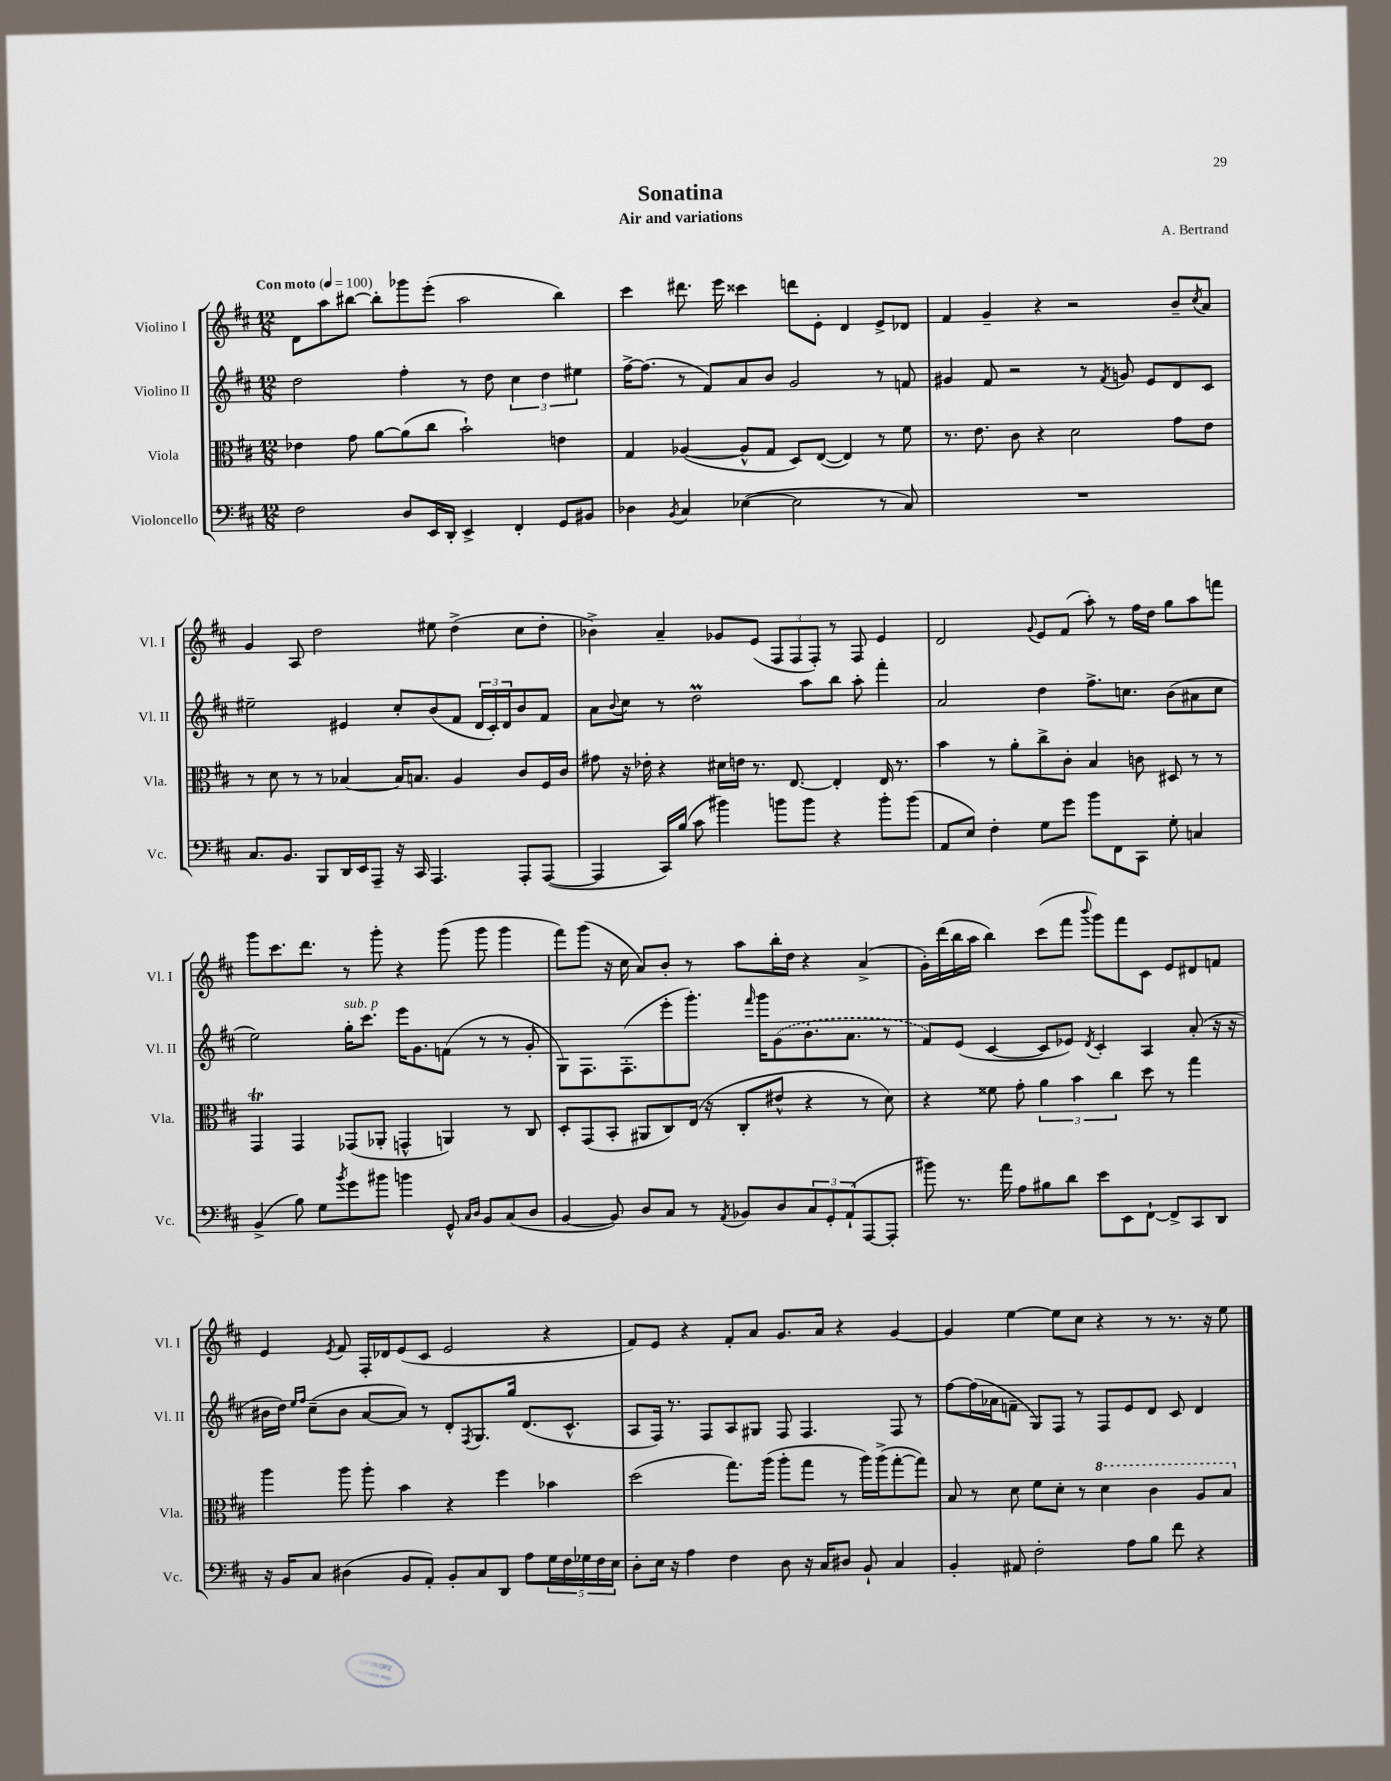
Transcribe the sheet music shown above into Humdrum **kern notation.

**kern	**kern	**kern	**kern
*part4	*part3	*part2	*part1
*staff4	*staff3	*staff2	*staff1
*I"Violoncello	*I"Viola	*I"Violino II	*I"Violino I
*I'Vc.	*I'Vla.	*I'Vl. II	*I'Vl. I
*clefF4	*clefC3	*clefG2	*clefG2
*k[f#c#]	*k[f#c#]	*k[f#c#]	*k[f#c#]
*M12/8	*M12/8	*M12/8	*M12/8
*MM100	*MM100	*MM100	*MM100
=1	=1	=1	=1
!	!	!	!LO:TX:a:B:t=Con moto
2F#\	4e-X\	2dd\	8d\L
.	.	.	8aa\
.	8g\	.	[8bb#X\J
.	[8a\L	.	8bb#'\L]
8D/L	(8a\]	4ff#'\	8ggg-X\
16EE/L	8cc#\J	.	(8eee'\J
16DD'/JJ	.	.	.
4EE^/	2b`\)	8r	2aa\
.	.	8dd\	.
4FF#'/	.	6cc#\	.
.	.	6dd\	.
8GG/L	4en\	.	4bb#\)
.	.	6ee#X\	.
8BB#X/J	.	.	.
=2	=2	=2	=2
4D-X\	4G/	[16ff#^\KL	4ccc#\
.	.	(8.ff#\J]	.
8qBB/	.	.	.
4C#/	([4A-X/	8r	8.ddd#X\
.	.	8f#/L)	.
.	.	.	16eee\
([4E-X\	8A-^^/L]	8a/	4ccc##X\
.	8G/J	8b/J	.
2E-\]	8D/L)	2g/	8dddn\L
.	([8E/J	.	8e'\J
.	4E/])	.	4d/
8r	8r	8r	8e^/L
8C#/)	8f#\	8fn/	8d-X/J
=3	=3	=3	=3
1.r	8.r	4g#X/	4f#/
.	8.e\	.	.
.	.	8f#/	4g~/
.	8c#\	2r	.
.	4r	.	4r
.	2d\	.	2r
.	.	8r	.
.	.	8qf#/	.
.	.	8gn/	.
.	.	8e/L	.
.	8g\L	8d/	8b~/L
.	.	.	8qcc#/
.	8e\J	8c#/J	8a/J
!!LO:LB:g=z
=4	=4	=4	=4
8.C#/L	8r	2ee#X~\	4g/
.	8d\	.	.
8.BB/J	.	.	.
.	8r	.	8A/
8BBB/L	8r	.	2dd\
16DD/L	[4B-X/	4e#X/	.
16EE/J	.	.	.
8AAA~/J	.	.	.
16r	16B-/KL]	8cc#'/L	.
16CC#/	8.Bn/J	.	.
4.AAA/	.	(8b/	8ee#X\
.	4A/	8f#/J	(4dd^\
.	.	24d/LL	.
.	.	24c#'/)	.
.	.	24d/J	.
8AAA'/L	8c#/L	8b/	8cc#\L
([8AAA/J	16F#/L	8f#/J	8dd'\J
.	16c#/JJ	.	.
=5	=5	=5	=5
4AAA/]	8g#X\	8a\L	4b-X^\)
.	.	8qqb/	.
.	16r	8cc#\J	.
.	16e-X'\	.	.
16CC#/LL)	4r	8r	4a~/
(16B/JJ	.	.	.
8c#\	.	2ddM\	.
4b#X\)	16d#X\LL	.	8g-X/L
.	16en\JJ	.	.
.	8.r	.	(8e/J
8bn\L	.	.	12F#/L
.	[8.E/	.	.
.	.	.	12F#/
8b\J	.	8aa\L	.
.	.	.	12F#'/J)
4r	4E'/]	8bb\J	8r
.	.	8aa'\	8F#/
8b'\L	16E/	4fff#'\	4e/
.	8.r	.	.
(8b\J	.	.	.
=6	=6	=6	=6
8AA/L	4b\	2a/	2d/
8E/J)	.	.	.
4F#'\	8r	.	.
.	8a'\L	.	.
.	.	.	8qqg/
8G\L	8cc#^\	4dd\	8e/L
8g\J	8c#'\J	.	(8f#/J
8b\L	4B/	8.ff#^\L	8aa'\)
8FF#\	.	.	8r
.	.	8.ccn\J	.
8CC#\J	8cn\	.	16ff#\LL
.	.	.	16dd\JJ
8G'\	8D#X/	(8b\L	8gg\L
4Cn/	8r	8a#X\	8aa\
.	8r	8cc\J	8fffn\J
!!LO:LB:g=z
=7	=7	=7	=7
(4BB^/	4GGT/	2ee\)	8ggg\L
.	.	.	8.ccc#\
8B\)	4GG/	.	.
.	.	.	8.ddd\J
8G\L	.	.	.
8qb/	.	.	.
!	!	!LO:TX:a:i:t=sub. p	!
8g\	(8GG-X/L	16gg'\KL	8r
.	.	8.ccc#\J	.
8b#X\J	8AA-X'/J	.	8ggg'\
4bn\	4GGn^^/	16eee\KL	4r
.	.	8.g\	.
8GG^^/	4AAn/)	(8fn\J	(8ggg\
16qqC#/LL	.	.	.
16qqD/JJ	.	.	.
8BB/L	.	8r	8ggg\
(8C#/	8r	8r	4ggg\
8D/J	8C#/	8g'/	.
=8	=8	=8	=8
[4BB/	8D'/L	8G\L)	8fff#\L)
.	(8GG/	8.F#\	(8ggg\J
8BB/])	8BB'/J	.	16r
.	.	(8.F#'\	16cc#\
8D/L	8AA#X/L	.	8a/L)
8C#/J	8C#/)	8eee'\	8b'/J
8r	(16E/Jk	8.ggg'\J)	8r
.	16r	.	.
8qAA/	.	.	.
8BB-X/L	8C#'/L	.	8aa\L
.	.	16qqfff#/	.
.	.	16ggg\KL	.
8D/	8e#X^^/J	(8g\	16bb'\L
.	.	.	16dd\JJ
12C#/	4r	8.b'\	4r
12GG'/	.	.	.
(12AA`/	.	.	.
.	.	8.a\J	.
[8AAA/	8r	.	(4a^/
8AAA'/J]	8d\)	8r	.
=9	=9	=9	=9
8b#X\)	4r	8f#/L)	16g'\LL)
.	.	.	(16ddd\
8.r	.	(8e/J	16bb\
.	.	.	16aa\JJ
.	8f##X\	[4c#/	4bb\)
16a\	.	.	.
8A\L	8g'\	.	.
8B#X\	6a\	8c#/L]	(8ccc#\L
8d\J	.	8e-X/J)	8fff#\J
.	6b\	.	.
.	.	8qd/	8qqbbb/
8e\L	.	4c#'/	8ggg\L)
.	6cc#\	.	.
8EE\	.	.	8fff#\
[8FF#`\J	8dd\	4A/	8c#\J
8FF#^/L]	8r	.	8e/L
8CC#/	4gg\	(8a'/	8d#X/
8DD/J	.	16r	8fn/J
.	.	16r	.
!!LO:LB:g=z
=10	=10	=10	=10
16r	4aa\	16b#X\LL	4e/
16BB/KL	.	16dd\JJ)	.
.	.	16qqee/LL	.
.	.	16qqff#/JJ	.
8C#/J	.	(8cc#~\L	.
.	.	.	8qe/
(4D#X\	8aa\	8b#\J	8f#/
.	8aa'\	[8a/L	16F#'/LL
.	.	.	16d-X/J
8BB/L	4b\	8a/J])	(8e/
8AA'/J)	.	8r	8c#/J
8BB'/L	4r	8d'/L	2e/
.	.	8qF#/	.
8C#/	.	8.G/	.
8DD/J	4ff#\	.	.
.	.	16gg/Jk	.
8A\L	.	(8.d/L	.
20G\L	4b-X\	.	4r
20F#\	.	.	.
.	.	8.c#^^/J	.
20G-X\	.	.	.
20F#\	.	.	.
20E\JJ	.	.	.
=11	=11	=11	=11
8D'\L	(2dd\	8A/L	8f#/L)
16E\Jk	.	16F#/Jk)	8e/J
16r	.	8.r	.
4A\	.	.	4r
.	.	8F#/L	.
4F#\	8.gg\L)	8A/	8f#'/L
.	.	8G#X/J	8a/J
.	(16aa\Jk	.	.
8D\	8aa'\L	8F#/	8.g/L
16r	8gg\J	4.F#/	.
16C#/KL	.	.	16a/Jk
8D#X/J	8r	.	4r
8BB`/	16aa\LL)	.	.
.	(16aa^\J	.	.
4C#/	[8gg'\	8F#/	[4g/
.	8gg\J])	8r	.
=12	=12	=12	=12
4BB'/	8B/	[8ff#\L	4g/]
.	8r	(16ff#\L]	.
.	.	16a-X\J	.
8AA#X/	8d\	8fn~\J	[4ee\
2F#'\	8f#\L	8G/L)	.
.	8d'\J	8F#/J	8ee\L]
.	8r	8r	8cc#\J
*	*8va	*	*
.	4dd\	8F#/L	4r
8A\L	.	8e/	.
8B\J	4cc#\	8d/J	8r
8f#\	.	8c#/	8.r
4r	8a/L	4d/	.
.	.	.	16r
.	8b/J	.	8ee\
*	*X8va	*	*
==	==	==	==
*-	*-	*-	*-
